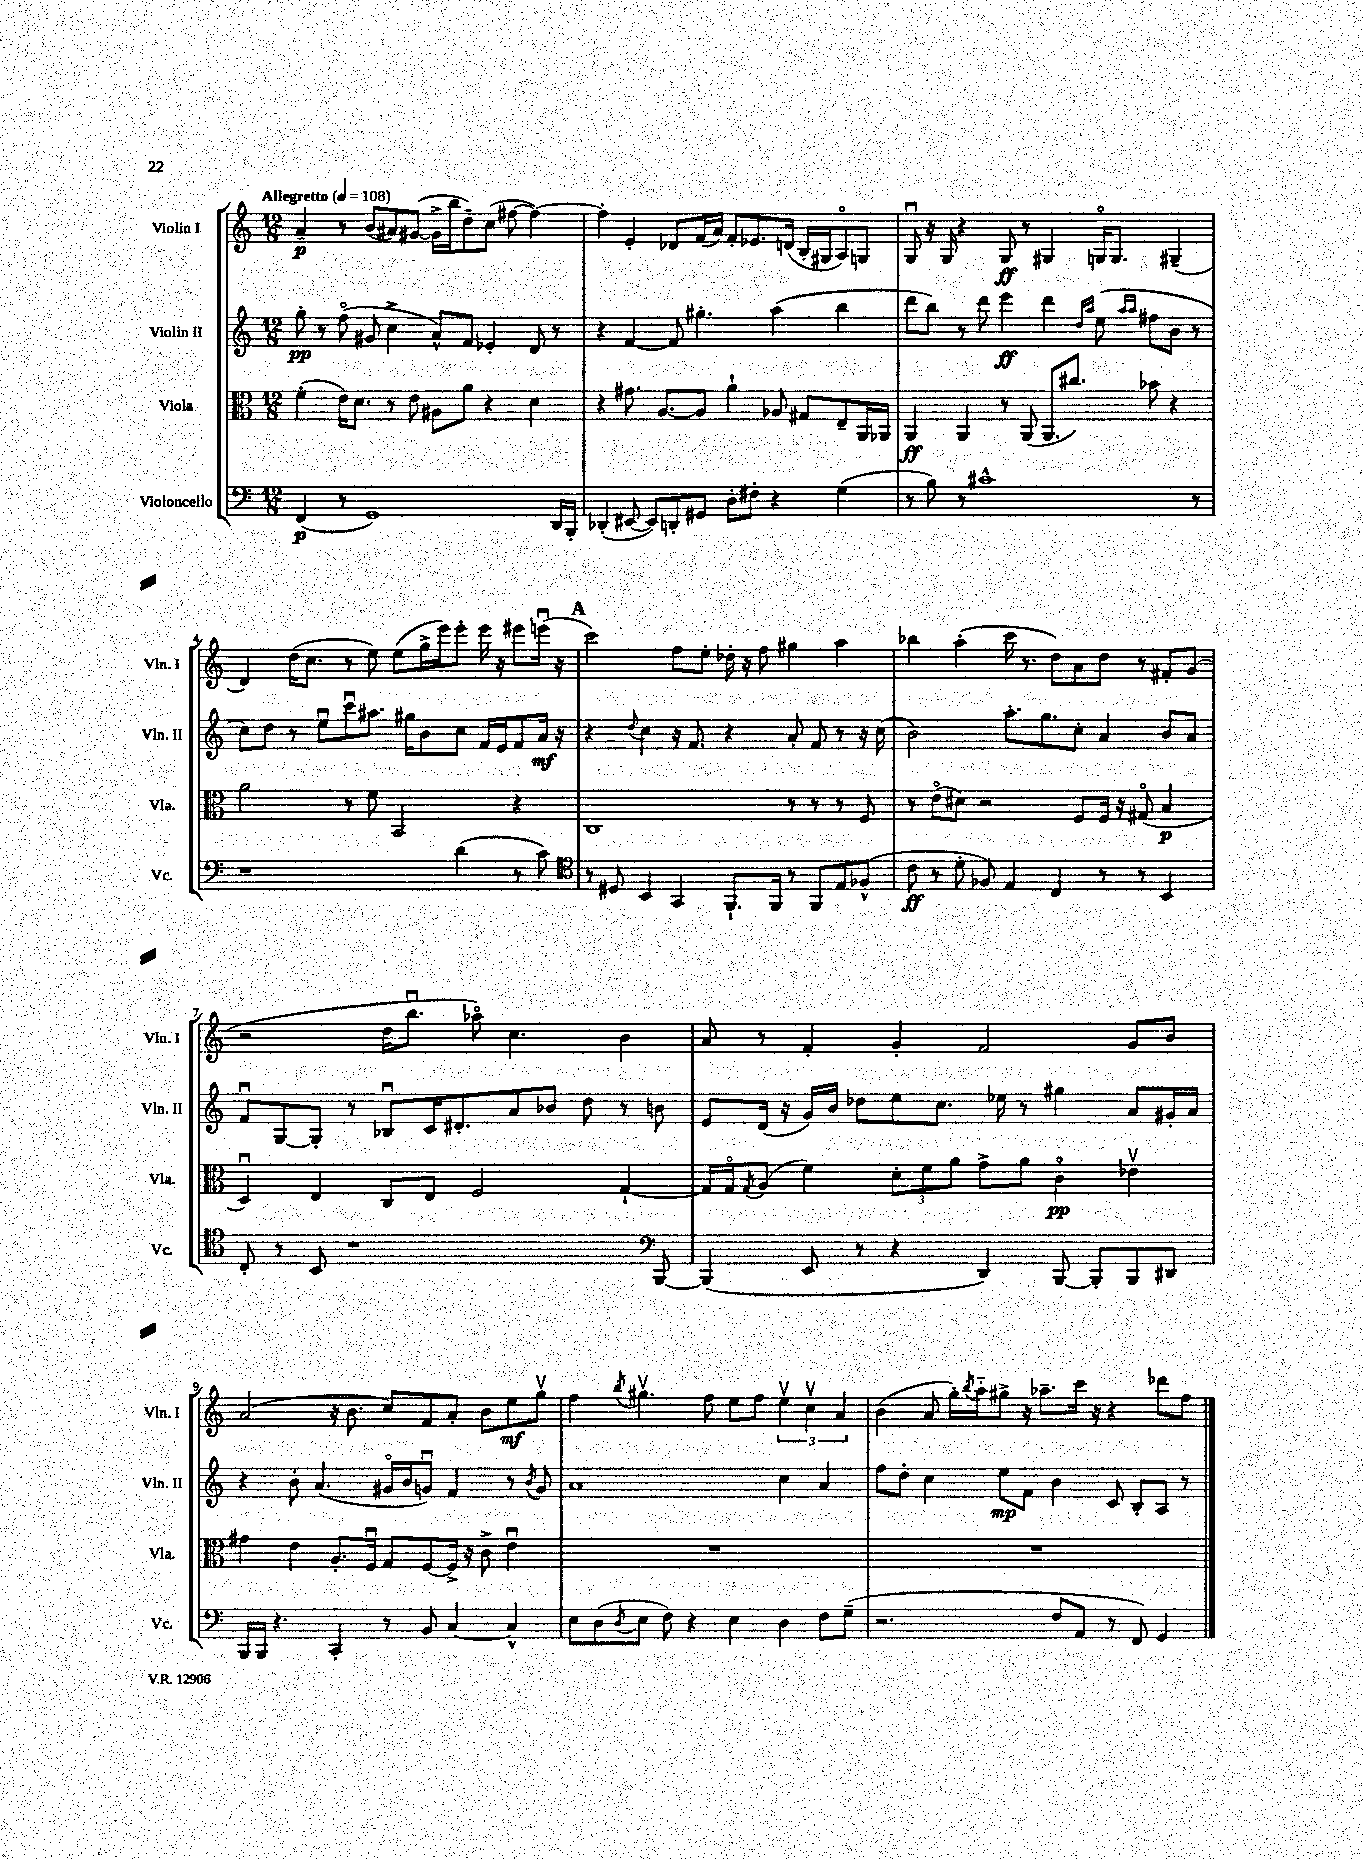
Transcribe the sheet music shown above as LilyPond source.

<<
\new StaffGroup <<
\new Staff = "s0" \with { instrumentName = "Violin I" shortInstrumentName = "Vln. I" } {
    \clef treble \key c \major \numericTimeSignature \time 12/8 \tempo "Allegretto" 4 = 108
    a'4--\p r8 b'8( ais'8) gis'8~( gis'16-> b''16 d''8--) c''8( fis''8~ fis''4~) |
    fis''4-. e'4-. des'8 f'16( a'16) f'8-. ees'8. d'16( b16-. gis16 a8\flageolet) g8 |
    g8\downbow r16 g16 r4 g8\ff r8 gis4 g16\flageolet g8. gis4--( |
    d'4) d''16( c''8. r8 e''8) e''8( g''16-> e'''16) e'''8-. e'''16 r16 eis'''8 e'''16\downbow( r16 |
    \mark \markup { \bold "A" } c'''2) f''8 e''8-. des''16-. r16 f''8 gis''4 a''4 |
    bes''4 a''4-.( c'''16 r8. d''8) a'8 d''8 r8 fis'8-. g'8( |
    r2 d''16 b''8.\downbow aes''8\flageolet) c''4. b'4 |
    a'8 r8 f'4-. g'4-. f'2 g'8 b'8 |
    a'2( r16 b'8. c''8) f'8 a'8-. b'8 e''8\mf g''8\upbow |
    f''4 \acciaccatura { b''8 } gis''4.\upbow f''8 e''8 f''8 \tuplet 3/2 { e''4\upbow c''4\upbow a'4 } |
    b'4( a'8 g''16-.) \acciaccatura { b''8 } a''16-_ gis''8-> r16 aes''8.-- c'''16 r16 r4 des'''8 f''8 \bar "|." |
}
\new Staff = "s1" \with { instrumentName = "Violin II" shortInstrumentName = "Vln. II" } {
    \clef treble \key c \major \numericTimeSignature \time 12/8
    g''8-.\pp r8 f''8\flageolet( gis'8 c''4-> a'8-^) f'8 ees'4-. d'8 r8 |
    r4 f'4~ f'8 gis''4.-. a''4( b''4 |
    d'''8 b''8) r8 d'''8 e'''4\ff d'''4 \grace { d''16 a''16 } e''8( \grace { a''16 a''16 } fis''8 b'8 r8 |
    c''8) d''8 r8 e''8\downbow c'''8\downbow ais''8. gis''16 b'8 c''8 f'16 e'16 f'8 a'16\mf r16 |
    \mark \markup { \bold "A" } r4 \appoggiatura { d''8 } c''4 r16 f'8. r4 a'8-. f'8 r8 r16 c''16( |
    b'2) a''8.-. g''8. c''8-. a'4 b'8 a'8 |
    f'8\downbow g8~ g8-. r8 bes8\downbow c'16 dis'8.-. a'8 bes'8 d''8 r8 b'8 |
    e'8 d'16( r16 g'16) b'16 des''8 e''8 c''8. ees''16 r8 gis''4 a'8 gis'16-. a'16 |
    r4 b'8-. a'4.( gis'16\flageolet b'16 g'8\downbow) f'4 r8 \acciaccatura { b'8 } g'8 |
    a'1 c''4 a'4 |
    f''8 d''8-. c''4 e''8\mp f'8 b'4 c'8 b8-. a8 r8 \bar "|." |
}
\new Staff = "s2" \with { instrumentName = "Viola" shortInstrumentName = "Vla." } {
    \clef alto \key c \major \numericTimeSignature \time 12/8
    f'4-.( e'16) d'8. r8 e'8 ais8 a'8 r4 d'4 |
    r4 gis'8. a8.~ a8 a'4-! aes8 gis8 e8-- a,16 aes,16 |
    a,4\ff a,4 r8 a,8( a,8. cis''8.) bes'8 r4 |
    a'2 r8 f'8 b,2 r4 |
    \mark \markup { \bold "A" } c1 r8 r8 r8 f8 |
    r8 e'8\flageolet( dis'8) r2 f8 f16 r16 gis8\flageolet( b4\p |
    d4\downbow) e4 c8 e8 f2 g4~-! |
    g16 g16\flageolet \acciaccatura { g8 } a8( f'4) \tuplet 3/2 { d'8-. f'8 a'8 } g'8-> a'8 c'4\flageolet\pp ees'4\upbow |
    gis'4 e'4 a8.-. f16\downbow g8 f8~ f16-> r16 c'8-> e'4\downbow |
    R1. |
    R1. \bar "|." |
}
\new Staff = "s3" \with { instrumentName = "Violoncello" shortInstrumentName = "Vc." } {
    \clef bass \key c \major \numericTimeSignature \time 12/8
    f,4\p( r8 g,1) d,16 b,,16-. |
    des,4-.( eis,8~ eis,8) d,8-. gis,8 d8-. fis8-. r4 g4( |
    r8 b8) r8 cis'1-^ r8 |
    r1 d'4( r8 c'8) |
    \mark \markup { \bold "A" } \clef tenor r8 dis8 b,4 g,4 f,8.-! f,16 r8 f,8 e8 fes8-^( |
    c'8\ff r8 d'8-. fes8) e4 c4 r8 r8 b,4 |
    c8-. r8 b,8 r1 \clef bass b,,8~ |
    b,,4( e,8 r8 r4 d,4) b,,8~ b,,8-. b,,8 dis,8 |
    b,,16 b,,16 r4. c,4-. r8 b,8 c4~ c4-^ |
    e8 d8( \acciaccatura { d8 } e8 f8) r4 e4 d4 f8 g8--( |
    r2. f8 a,8 r8 f,8) g,4 \bar "|." |
}
>>
>>
